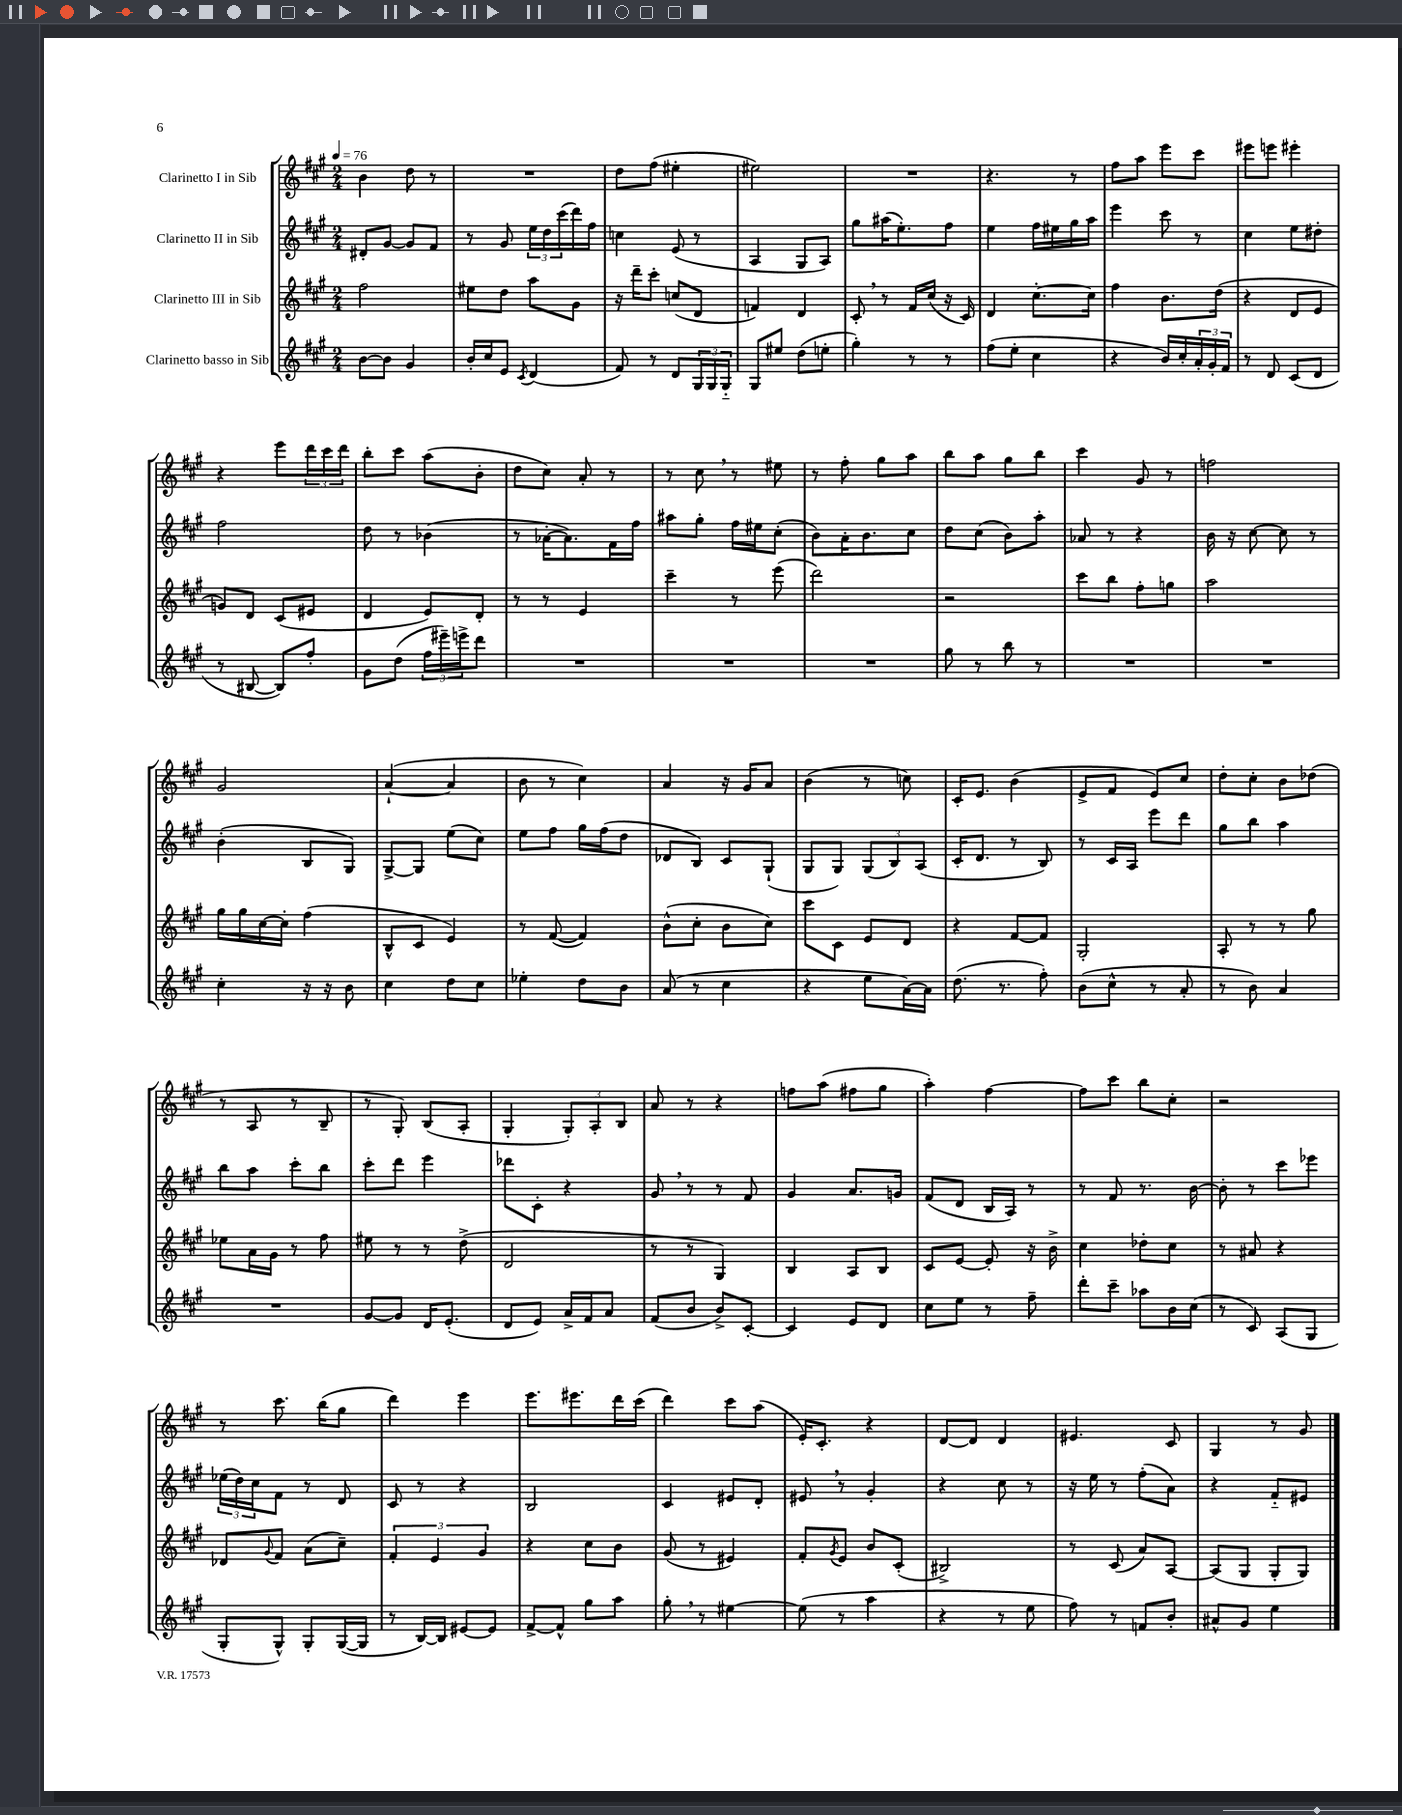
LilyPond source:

<<
\new StaffGroup <<
\new Staff = "s0" \with { instrumentName = "Clarinetto I in Sib" } {
    \clef treble \key a \major \numericTimeSignature \time 2/4 \tempo 4 = 76
    b'4 d''8 r8 |
    R2 |
    d''8 fis''8( eis''4-. |
    eis''2) |
    R2 |
    r4. r8 |
    fis''8 a''8 e'''8 cis'''8 |
    eis'''8 e'''8 eis'''4-. |
    r4 e'''8 \tuplet 3/2 { d'''16 cis'''16 d'''16 } |
    b''8-. cis'''8 a''8( b'8-. |
    d''8 cis''8) a'8-. r8 |
    r8 cis''8 \breathe r8 eis''8 |
    r8 fis''8-. gis''8 a''8 |
    b''8 a''8 gis''8 b''8 |
    cis'''4 gis'8 r8 |
    f''2 |
    gis'2 |
    a'4~-!( a'4 |
    b'8 r8 cis''4) |
    a'4 r16 gis'16 a'8 |
    b'4( r8 c''8) |
    cis'16-. e'8. b'4( |
    e'8-> fis'8 e'8) cis''8 |
    d''8-. cis''8-. b'8 des''8( |
    r8 a8 r8 b8-- |
    r8 gis8-.) b8( a8-. |
    gis4-. \tuplet 3/2 { gis8-.) a8-. b8 } |
    a'8 r8 r4 |
    f''8 a''8( fis''8 gis''8 |
    a''4-.) fis''4~ |
    fis''8 cis'''8 b''8 cis''8-. |
    r2 |
    r8 cis'''8. b''16( gis''8 |
    d'''4) e'''4 |
    e'''8. eis'''8. d'''16 cis'''16( |
    d'''4) cis'''8 a''8( |
    e'16-.) cis'8.-. r4 |
    d'8~ d'8 d'4 |
    eis'4. cis'8 |
    gis4 r8 gis'8 \bar "|." |
}
\new Staff = "s1" \with { instrumentName = "Clarinetto II in Sib" } {
    \clef treble \key a \major \numericTimeSignature \time 2/4
    dis'8-. gis'8~ gis'8 fis'8 |
    r8 gis'8 \tuplet 3/2 { e''16 d''16 cis'''16( } d'''16) fis''16 |
    c''4 e'8( r8 |
    a4 gis8 a8) |
    gis''8 ais''16( e''8.-.) fis''8 |
    e''4 fis''16 eis''16 gis''16 a''16 |
    e'''4 cis'''8 r8 |
    cis''4 e''8 dis''8-. |
    fis''2 |
    d''8 r8 bes'4( |
    r8 aes'16~-. aes'8.) fis'16 fis''16 |
    ais''8 gis''8-. fis''16 eis''16 cis''8-.( |
    b'8) a'16-. b'8. cis''8 |
    d''8 cis''8( b'8) a''8-. |
    aes'8 r8 r4 |
    b'16 r16 cis''8~ cis''8 r8 |
    b'4-.( b8 gis8) |
    gis8~-> gis8 e''8( cis''8) |
    e''8 fis''8 gis''16 fis''16( d''8 |
    des'8 b8) cis'8 gis8-!( |
    gis8 gis8) \tuplet 3/2 { gis8( b8) a8( } |
    cis'16-. d'8. r8 b8) |
    r8 cis'16 a16 e'''8 d'''8 |
    gis''8 b''8 a''4 |
    b''8 a''8 cis'''8-. b''8 |
    cis'''8-. d'''8 e'''4 |
    des'''8 cis'8-. r4 |
    gis'8 \breathe r8 r8 fis'8 |
    gis'4 a'8. g'16 |
    fis'8( d'8 b16 a16) r8 |
    r8 fis'8 r8. b'16~ |
    b'8-. r8 cis'''8 ees'''8 |
    \tuplet 3/2 { ees''16( d''16) cis''16 } fis'8 r8 d'8 |
    cis'8 r8 r4 |
    b2 |
    cis'4 eis'8 d'8-. |
    eis'8 \breathe r8 gis'4-. |
    r4 cis''8 r8 |
    r16 e''16 r8 fis''8-.( a'8) |
    r4 fis'8-_ eis'8 \bar "|." |
}
\new Staff = "s2" \with { instrumentName = "Clarinetto III in Sib" } {
    \clef treble \key a \major \numericTimeSignature \time 2/4
    fis''2 |
    eis''8 d''8 a''8 gis'8 |
    r16 d'''16-- cis'''8-. c''8( d'8 |
    f'4) d'4 |
    cis'8-. \breathe r8 fis'16 cis''16( r16 cis'16) |
    d'4 cis''8.~-. cis''16 |
    fis''4 b'8. d''16( |
    r4 d'8 e'8 |
    g'8) d'8 cis'8( eis'8 |
    d'4 e'8) d'8-. |
    r8 r8 e'4 |
    cis'''4-- r8 e'''8( |
    d'''2) |
    r2 |
    cis'''8 b''8 fis''8-. g''8 |
    a''2 |
    gis''16 gis''16 cis''16~ cis''16-. fis''4( |
    b8-^ cis'8 e'4) |
    r8 fis'8~( fis'4) |
    b'8-^( cis''8-. b'8 cis''8) |
    cis'''8 cis'8 e'8 d'8 |
    r4 fis'8~ fis'8 |
    gis2-. |
    a8-. r8 r8 gis''8 |
    ees''8 a'16 gis'16 r8 fis''8 |
    eis''8 r8 r8 d''8->( |
    d'2 |
    r8 r8 gis4) |
    b4 a8 b8 |
    cis'8 e'8~ e'8-. r16 b'16-> |
    cis''4 des''8-. cis''8 |
    r8 ais'8 r4 |
    des'8 \appoggiatura { gis'8 } fis'8 a'8( cis''8--) |
    \tuplet 3/2 { fis'4-. e'4 gis'4 } |
    r4 cis''8 b'8 |
    gis'8( r8 eis'4) |
    fis'8-. \acciaccatura { gis'8 } e'8 b'8 cis'8-.( |
    bis2->) |
    r8 cis'8( a'8) a8~ |
    a8( gis8 gis8-. gis8) \bar "|." |
}
\new Staff = "s3" \with { instrumentName = "Clarinetto basso in Sib" } {
    \clef treble \key a \major \numericTimeSignature \time 2/4
    b'8~ b'8 gis'4 |
    b'16-. cis''16 e'8 \acciaccatura { cis'8 } d'4( |
    fis'8) r8 d'8 \tuplet 3/2 { gis16 gis16 gis16-_ } |
    gis8 eis''8 d''8( e''8-. |
    gis''4-.) r8 r8 |
    fis''8( e''8-. cis''4 |
    r4 b'16) cis''16-. \tuplet 3/2 { a'16-. gis'16-. fis'16 } |
    r8 d'8 cis'8( d'8 |
    r8 bis8~ bis8) fis''8-. |
    gis'8 d''8( \tuplet 3/2 { fis''16 eis'''16--) e'''16-> } d'''8 |
    R2 |
    R2 |
    R2 |
    gis''8 r8 b''8 r8 |
    R2 |
    R2 |
    cis''4-. r16 r16 b'8 |
    cis''4 d''8 cis''8 |
    ees''4-. d''8 b'8 |
    a'8( r8 cis''4 |
    r4 e''8 a'16~) a'16 |
    d''8.( r8. fis''8-.) |
    b'8( cis''8-^ r8 a'8-. |
    r8 b'8) a'4 |
    R2 |
    gis'8~ gis'8 d'16 e'8.-.( |
    d'8 e'8) a'16-> fis'16 a'8 |
    fis'8( b'8 b'8->) cis'8~-. |
    cis'4 e'8 d'8 |
    cis''8 e''8 r8 fis''8-- |
    d'''8-. cis'''8-- aes''8 b'16 cis''16( |
    r8 cis'8) a8( gis8 |
    gis8-. gis8-^) gis8-. gis16~( gis16 |
    r8 b16~) b16 eis'8~ eis'8 |
    fis'8~-> fis'8-^ gis''8 a''8 |
    gis''8-. \breathe r8 eis''4~ |
    eis''8( r8 a''4 |
    r4 r8 e''8 |
    fis''8) r8 f'8 b'8-. |
    ais'8-^ gis'8 e''4 \bar "|." |
}
>>
>>
\layout { \context { \Score \remove "Bar_number_engraver" } }
